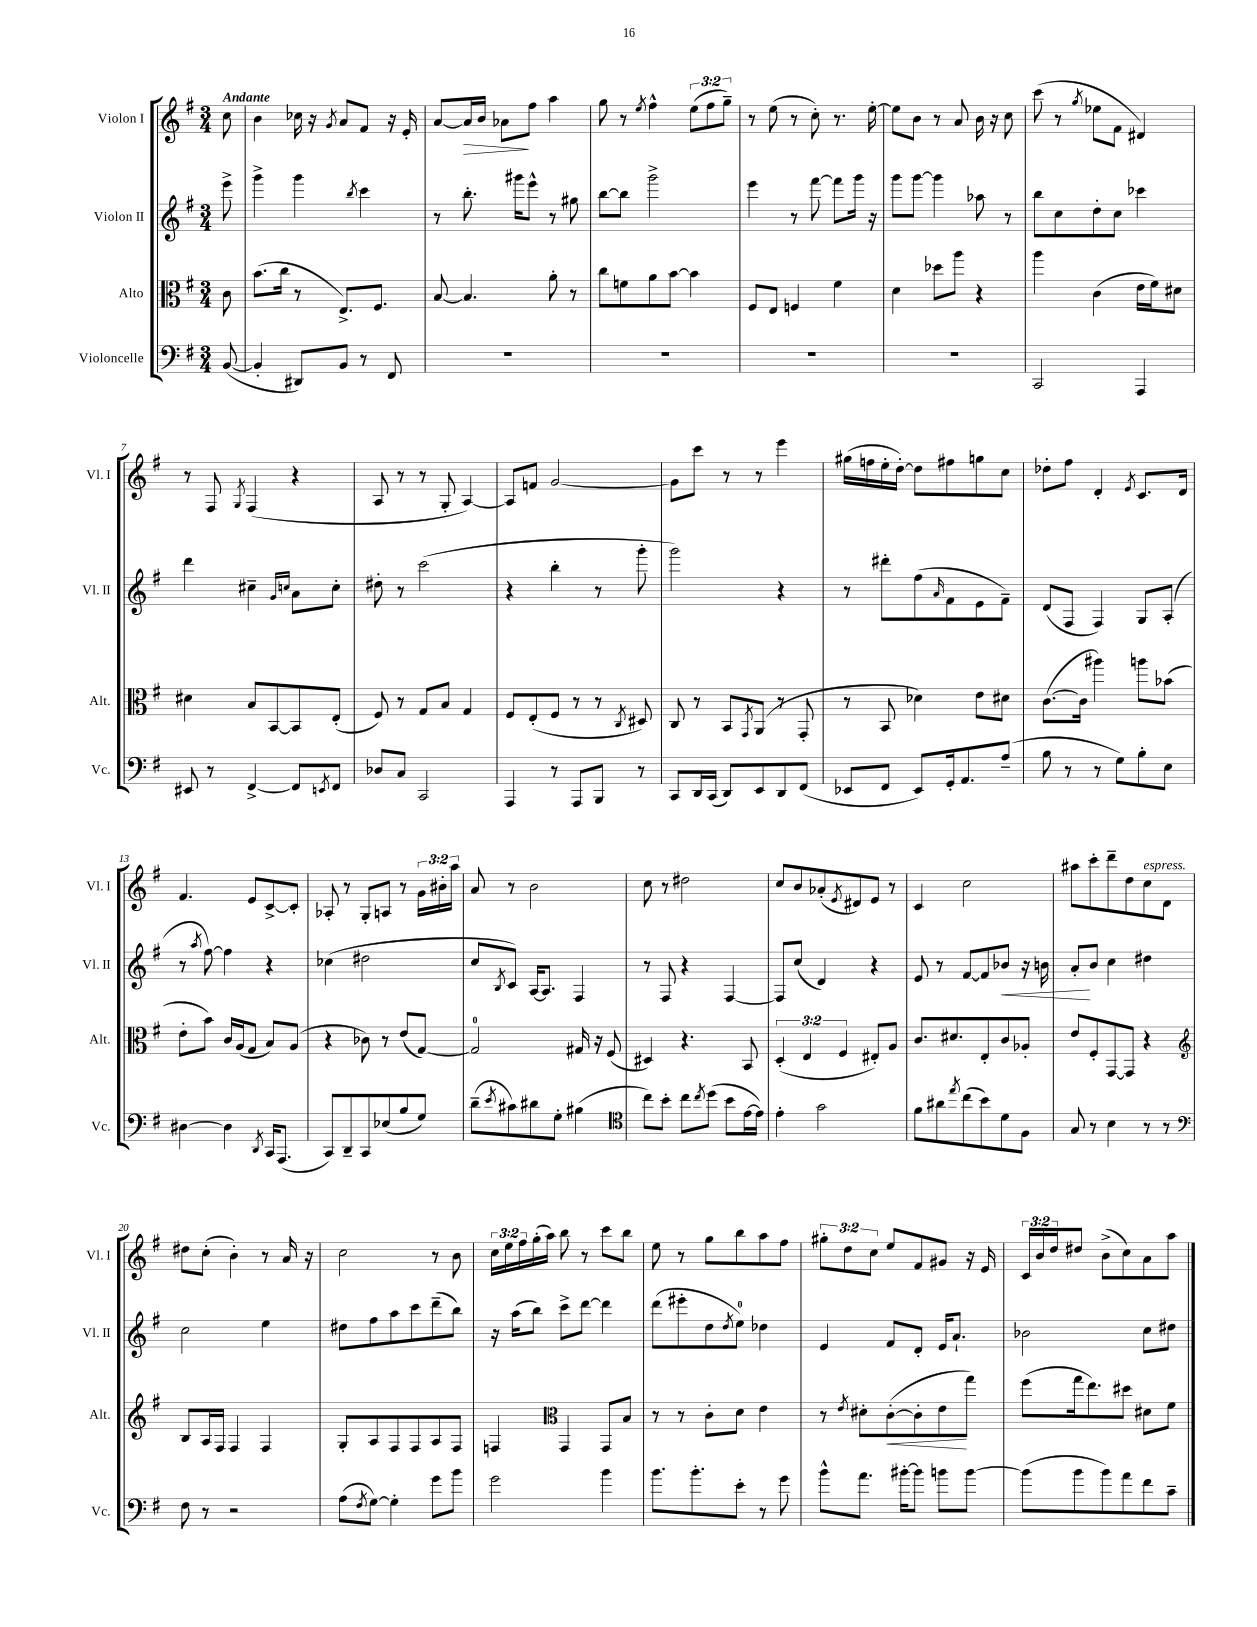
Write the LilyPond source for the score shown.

<<
\new StaffGroup <<
\new Staff = "s0" \with { instrumentName = "Violon I" shortInstrumentName = "Vl. I" } {
    \clef treble \key g \major \numericTimeSignature \time 3/4 \override Staff.TupletNumber.text = #tuplet-number::calc-fraction-text \partial 8 \tempo "Andante"
    c''8 |
    b'4 ces''16 r16 \acciaccatura { g'8 } a'8 fis'8 r16 e'16-. |
    a'8~ a'16\> b'16 aes'8\! fis''8 a''4 |
    g''8 r8 \acciaccatura { e''8 } fis''4-^ \tuplet 3/2 { e''8( fis''8 g''8--) } |
    r8 e''8( r8 c''8-.) r8. e''16~-. |
    e''8 b'8 r8 a'8 b'16 r16 c''8 |
    c'''8( r8 \acciaccatura { g''8 } ees''8 fis'8 dis'4) |
    r8 fis8 \acciaccatura { g8 } fis4( r4 |
    a8 r8 r8 g8-. a4~) |
    a8 f'8 g'2~ |
    g'8 c'''8 r8 r8 e'''4 |
    gis''16( f''16 e''16-. d''16~-.) d''8 fis''8 g''8 c''8 |
    des''8-. fis''8 d'4-. \acciaccatura { e'8 } c'8. d'16 |
    fis'4. e'8 c'8~-> c'8-. |
    aes8-. r8 g8-. a8 r8 \tuplet 3/2 { g'16 bis'16-. a''16 } |
    a'8 r8 b'2 |
    c''8 r8 dis''2 |
    c''8 b'8 aes'8-.( \acciaccatura { e'8 } dis'8) e'8 r8 |
    c'4 c''2 |
    ais''8 c'''8-. d'''8-- d''8 c''8^\markup { \italic "espress." } d'8 |
    dis''8 c''8-.( b'4-.) r8 a'16 r16 |
    c''2 r8 b'8 |
    \tuplet 3/2 { c''16 e''16 fis''16 } g''16-.( a''16) b''8 r8 c'''8 b''8 |
    e''8 r8 g''8 b''8 a''8 fis''8 |
    \tuplet 3/2 { gis''8-. d''8 c''8 } e''8 fis'8 gis'8 r16 e'16 |
    \tuplet 3/2 { c'16 b'16 d''16 } dis''8 b'8->( c''8) a'8 a''8 \bar "|." |
}
\new Staff = "s1" \with { instrumentName = "Violon II" shortInstrumentName = "Vl. II" } {
    \clef treble \key g \major \numericTimeSignature \time 3/4 \partial 8
    e'''8-> |
    g'''4-> g'''4 \acciaccatura { b''8 } c'''4 |
    r8 b''8.-. gis'''16 e'''8-^ r8 gis''8 |
    b''8~ b''8 g'''2-> |
    e'''4 r8 fis'''8~ fis'''8 g'''16 r16 |
    g'''8 g'''8~ g'''4 aes''8 r8 |
    b''8 c''8 d''8-. c''8 ces'''4 |
    d'''4 cis''4-- \grace { g'16 c''16 } a'8 c''8-. |
    dis''8-. r8 c'''2( |
    r4 b''4-. r8 g'''8-. |
    g'''2) r4 |
    r8 dis'''8-. fis''8( \grace { a'16 } fis'8 e'8 fis'8--) |
    d'8( fis8 fis4) g8 a8-.( |
    r8 \acciaccatura { a''8 } fis''8~) fis''4 r4 |
    ces''4( dis''2 |
    c''8 \acciaccatura { b8 } c'8) a16~ a8. fis4 |
    r8 fis8 r4 fis4~ |
    fis8 c''8( d'4) r4 |
    e'8 r8 fis'8~ fis'8 bes'8\< r16 b'16 |
    a'8-.\! b'8 c''4 dis''4 |
    c''2 e''4 |
    dis''8 fis''8 a''8 c'''8 d'''8--( b''8) |
    r16 a''16( b''8) c'''8-> d'''8~ d'''4 |
    d'''8( eis'''8-. d''8 \acciaccatura { d''8 } e''8-0) des''4 |
    e'4 fis'8 d'8-. e'16 a'8.-! |
    bes'2 c''8 dis''8 \bar "|." |
}
\new Staff = "s2" \with { instrumentName = "Alto" shortInstrumentName = "Alt." } {
    \clef alto \key g \major \numericTimeSignature \time 3/4 \override Staff.TupletNumber.text = #tuplet-number::calc-fraction-text \partial 8
    c'8 |
    b'8.( c''16 r8 e8.->) fis8. |
    b8~ b4. a'8-. r8 |
    c''8 f'8 a'8 b'8~ b'4 |
    fis8 e8 f4 fis'4 |
    d'4 des''8 a''8 r4 |
    a''4 c'4( e'16 fis'16) dis'8 |
    dis'4 b8 b,8~ b,8 e8-.( |
    fis8) r8 g8 b8 g4 |
    fis8 e8-.( fis8 r8 r8 \acciaccatura { c8 } dis8) |
    c8 r8 b,8 \acciaccatura { g,8 } a,8( r8 g,8-. |
    r8 b,8 des'4) e'8 dis'8 |
    c'8.~( c'16 ais''4) a''8 bes'8( |
    e'8-. b'8) c'16 a16( g8 b8) a8( |
    r4 ces'8) r8 e'8( g8~) |
    g2-0 gis16 r16 fis8( |
    dis4) r4. b,8 |
    \tuplet 3/2 { d4-.( e4 fis4 } eis8-.) a8 |
    c'8. dis'8. e8-. c'8 aes8-. |
    e'8 fis8-. g,8~ g,8 r4 |
    \clef treble b8 a16 fis16 fis4 fis4 |
    g8-. a8 fis8 fis8 a8 fis8 |
    f4 \clef alto g,4 g,8 b8 |
    r8 r8 c'8-. d'8 e'4 |
    r8 \acciaccatura { e'8 } dis'8-. c'8~-.\<( c'8-. e'8\! g''8) |
    fis''8( g''16 e''8.) dis''8 dis'8 fis'8 \bar "|." |
}
\new Staff = "s3" \with { instrumentName = "Violoncelle" shortInstrumentName = "Vc." } {
    \clef bass \key g \major \numericTimeSignature \time 3/4 \partial 8
    b,8~( |
    b,4-. dis,8) b,8 r8 fis,8 |
    R2. |
    R2. |
    R2. |
    R2. |
    c,2 a,,4 |
    eis,8 r8 fis,4~-> fis,8 \acciaccatura { e,8 } fis,8 |
    des8 c8 c,2 |
    a,,4 r8 a,,8 b,,8 r8 |
    c,8 d,16 c,16( d,8) e,8 d,8 fis,8( |
    ees,8 fis,8 ees,8) g,16-. a,8. a8--( |
    b8 r8 r8 g8) b8-. e8 |
    dis4~ dis4 \acciaccatura { d,8 } c,16 a,,8.( |
    c,8) d,8-- c,8 ees8( b8 g8) |
    d'8--( \acciaccatura { e'8 } cis'8) dis'8 g8-. bis4( |
    \clef tenor c''8) b'8-. c''8 \acciaccatura { c''8 } d''8( b'8 e'16~ e'16) |
    e'4-. g'2 |
    fis'8 ais'8 \acciaccatura { e''8 } c''8( b'8) d'8 fis8 |
    g8 r8 b4 r8 r8 |
    \clef bass fis8 r8 r2 |
    a8( \acciaccatura { fis8 } g8~) g4-. g'8 b'8 |
    g'2 b'4 |
    b'8. b'8.-. e'8-. r8 g'8 |
    b'8-^ a'8. bis'16~-. bis'8 b'8 b'8~ |
    b'8( b'8 b'8) a'8 fis'8 c'8-- \bar "|." |
}
>>
>>
